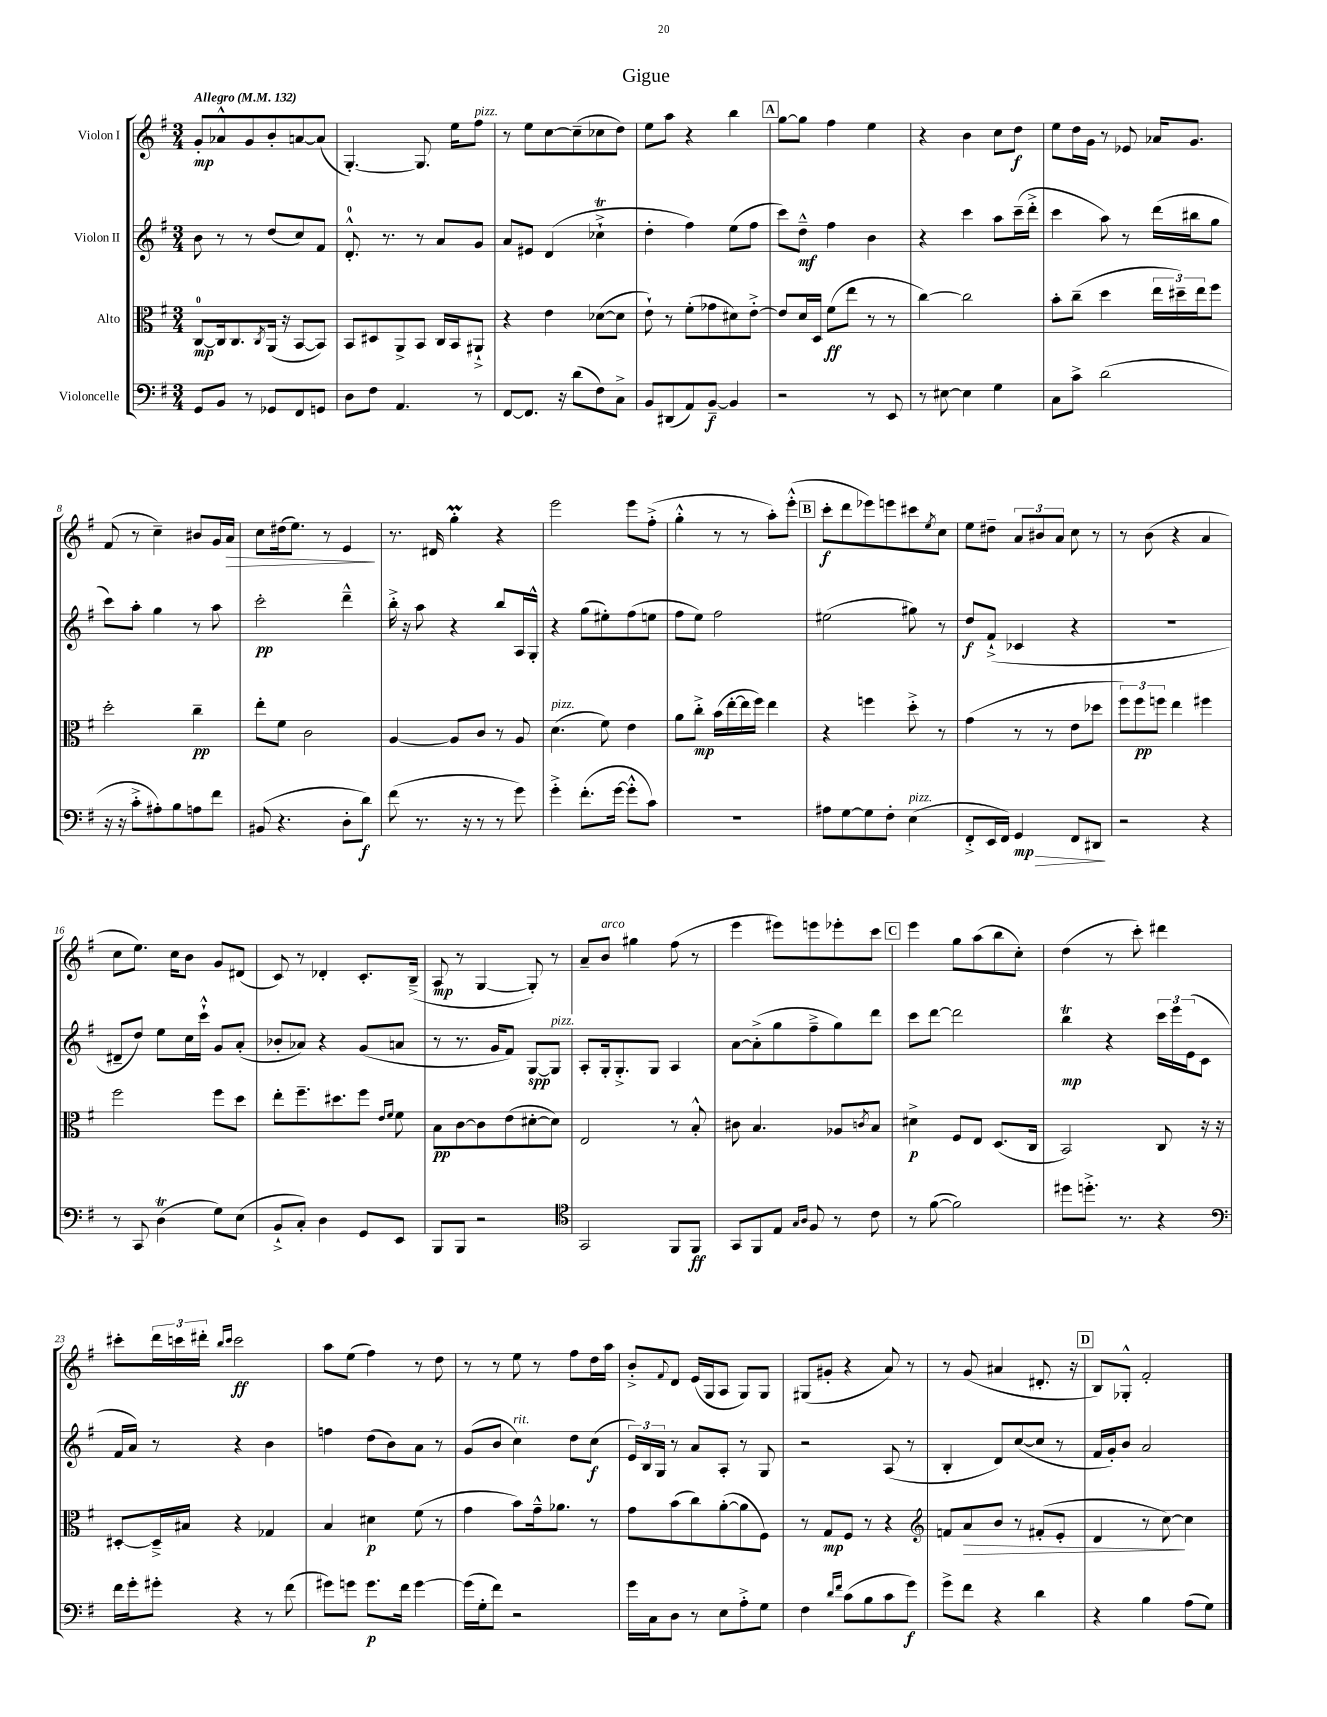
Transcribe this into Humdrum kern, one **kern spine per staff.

**kern	**kern	**kern	**kern
*staff4	*staff3	*staff2	*staff1
*clefF4	*clefC3	*clefG2	*clefG2
*k[f#]	*k[f#]	*k[f#]	*k[f#]
*M3/4	*M3/4	*M3/4	*M3/4
*MM132	*MM132	*MM132	*MM132
8GG	[8C	8b	8g'
8BB	16C]	8r	8a-^^
.	8.C	.	.
8r	.	8r	8g
.	8qC	.	.
8GG-	(16AA	(8dd	8b'
.	16r	.	.
8FF#	[8BB	8cc)	[8a
8GG	8BB])	8f#	(8a]
=	=	=	=
8D	8BB	8.d'^^	[4.G')
8F#	8D#	.	.
.	.	8.r	.
4.AA	8AA^	.	.
.	8BB	8r	8.G]
.	16C	8a	.
.	16BB	.	16ee
8r	8AA#`^	8g	8ff#
=	=	=	=
[8FF#	4r	8a	8r
8.FF#]	.	8e#	8ee
.	4e	(4d	[8cc
16r	.	.	.
(8d	.	.	(8cc~]
8F#)	([8d-	4cc-`^	8cc-
8C^	8d-]	.	8dd)
=	=	=	=
8BB	8e`)	4dd'	8ee
(8DD#	8r	.	8aa
8AA)	(8f#'	4ff#)	4r
[8BB~	8g-	.	.
4BB]	8d#)	(8ee	4bb
.	[8e'^	8ff#	.
=	=	=	=
2r	8e]	8ccc)	[8gg
.	16d	8dd~^^	8gg]
.	16D	.	.
.	(8f#	4ff#	4ff#
.	8ee	.	.
8r	8r	4b	4ee
8EE	8r	.	.
=	=	=	=
8r	[4cc)	4r	4r
[8E#	.	.	.
4E#]	2cc]	4ccc	4b
4G	.	8aa	8cc
.	.	(16ccc~	8dd
.	.	16ddd'^	.
=	=	=	=
8C	8b'	4ccc	8ee
8c^	(8cc~	.	16dd
.	.	.	16g
(2d	4dd	8aa)	8r
.	.	8r	8e-
.	24ee	(16ddd	16a-
.	24dd#~)	.	.
.	.	16bb#	8.g
.	24ee	.	.
.	8ff#	8gg	.
=	=	=	=
16r	2dd'	8ccc)	(8f#
16r	.	.	.
8c'^	.	8aa'	8r
8A#')	.	4gg	4cc~)
8B	.	.	.
8A	4cc~	8r	8b#
8f#	.	8aa	16g
.	.	.	16a
=	=	=	=
(8BB#	8ee'	2ccc'	8cc
4.r	8f#	.	(16dd#
.	.	.	8.ee)
.	2c	.	.
.	.	.	8r
8D'	.	4ddd~^^	4e
8d)	.	.	.
=	=	=	=
(8f#	[4A	16bb'^	8.r
.	.	16r	.
8.r	.	8aa	.
.	.	.	16d#
.	8A]	4r	4gg'
16r	.	.	.
8r	8c	.	.
8r	8r	8bb	4r
8g)	8A	16A	.
.	.	16G'^^	.
=	=	=	=
4g'^	(4.d	4r	2eee
(8.f#'	.	(8gg	.
.	8f#)	8ee#')	.
[16g	.	.	.
8g'^^]	4e	(8ff#	8eee
8c)	.	8ee	(8ff#'^
=	=	=	=
2.r	8a	8ff#	4gg'^^
.	8cc'^	8ee)	.
.	(16b	2ff#	8r
.	[16ee'	.	.
.	16ee]	.	8r
.	16ff#)	.	.
.	4ee	.	8aa')
.	.	.	(8eee'^^
=	=	=	=
8A#	4r	(2ee#	8ccc'
[8G	.	.	8ddd
8G]	4ff	.	8eee-)
8F#'	.	.	8eee
(4E	8dd'^	8gg#)	8ccc#
.	.	.	8qee
.	8r	8r	8cc
=	=	=	=
8FF#'^	(4g	8dd	8ee
16EE	.	(8f#`^	8dd#~
16FF#)	.	.	.
4GG	8r	4c-	12a
.	.	.	12b#
.	8r	.	.
.	.	.	12a
8FF#	8e	4r	8cc
8DD#	8dd-	.	8r
=	=	=	=
2r	12ff#)	2.r	8r
.	12ff#	.	.
.	.	.	(8b
.	12ff	.	.
.	4ee	.	4r
4r	4ff#	.	4a
=	=	=	=
8r	2ff#	8d#~	8cc
8CC	.	8dd)	8.ee)
(4D	.	8ee	.
.	.	.	16cc
.	.	16cc	8b
.	.	16ccc`^^	.
8G)	8ff#	8g	8g
(8E	8dd	(8a'	(8d#
=	=	=	=
8BB`^	8ee'	8b-'	8c)
8C')	8.ff#~	8a-)	8r
4D	.	4r	4d-'
.	8.dd#	.	.
8GG	8ff#	(8g	8.c'
.	16qqe	.	.
.	16qqf#	.	.
8EE	8f#	8a	.
.	.	.	(16B~^
=	=	=	=
8BBB	8B	8r	8A
8BBB	[8c	8.r	8r
2r	8c]	.	[4G
.	.	16g	.
.	(8e	8f#)	.
.	[8d#'	[8G	8G'])
.	8d#])	8G]	8r
=	=	=	=
*clefC4	*	*	*
2GG	2E	8A'	8a~
.	.	16G'	8b
.	.	8.G'^	.
.	.	.	4gg#
.	.	8G	.
8FF#	8r	4A	(8ff#
8FF#	8B'^^	.	8r
=	=	=	=
8GG	8c#	[8a	4eee
8FF#	4.B	(8a'^]	.
8E	.	8gg	8eee#)
16qqG	.	.	.
16qqA	.	.	.
8F#	.	8ff#~^	8eee
8r	8A-	8gg)	8eee-'
.	8qc	.	.
8c	8B	8ddd	8ccc
=	=	=	=
8r	4d#^	8ccc	4eee
([8f#	.	[8ddd	.
2f#])	8F#	2ddd]	8gg
.	8E	.	(8aa
.	(8.D	.	8bb
.	.	.	8cc')
.	16C	.	.
=	=	=	=
8dd#	2BB)	4bb	(4dd
8.dd'^	.	.	.
.	.	4r	8r
8.r	.	.	.
.	.	.	8ccc')
4r	8C	24ccc	4ddd#
.	.	24eee	.
.	.	(24e	.
.	16r	8c	.
.	16r	.	.
=	=	=	=
*clefF4	*	*	*
16f#	[8D#'	16f#	8ccc#'
16g'	.	16a)	.
8g#'	16D#~^]	8r	24ddd
.	.	.	24ccc
.	16B#	.	.
.	.	.	24ddd#'
.	.	.	16qqbb
.	.	.	16qqccc
4r	4r	4r	2ccc
8r	4G-	4b	.
(8f#	.	.	.
=	=	=	=
8g#)	4B	4ff	8aa
8g	.	.	(8ee
8.g	4d#	(8dd	4ff#)
.	.	8b)	.
16f#	.	.	.
[4g	(8f#	8a	8r
.	8r	8r	8dd
=	=	=	=
(16g]	4g	(8g	8r
16G'	.	.	.
8f#)	.	8b	8r
2r	8b)	4cc)	8ee
.	16g~^^	.	8r
.	8.a-	.	.
.	.	8dd	8ff#
.	8r	(8cc	16dd
.	.	.	16aa
=	=	=	=
16g	8g	24e)	8b'^
.	.	24B	.
16C	.	.	.
.	.	24G	.
.	.	.	8qqf#
8D	(8b	8r	8d
8r	8cc)	8a	(16e
.	.	.	16G
8E	([8a'	8A'	8A
8A'^	8a]	8r	8G)
8G	8F#)	8G	8G
=	=	=	=
4F#	8r	2r	(8G#
.	8G	.	8g#'
16qqd	.	.	.
16qqf#	.	.	.
(8c	8F#	.	4r
8B	8r	.	.
8c	4r	(8A	8a)
8g)	.	8r	8r
=	=	=	=
*	*clefG2	*	*
8g^	8f	4B'	8r
8f#	8a	.	(8g
4r	8b	8d)	4a#
.	8r	([8cc	.
4d	(8f#'	8cc]	8.d#'
.	8e'	8r	.
.	.	.	16r
=	=	=	=
4r	4d	16f#	8B)
.	.	16g')	.
.	.	8b	8G-'^^
4B	8r	2a	2f#'
.	[8cc)	.	.
(8A	4cc]	.	.
8G)	.	.	.
==	==	==	==
*-	*-	*-	*-
